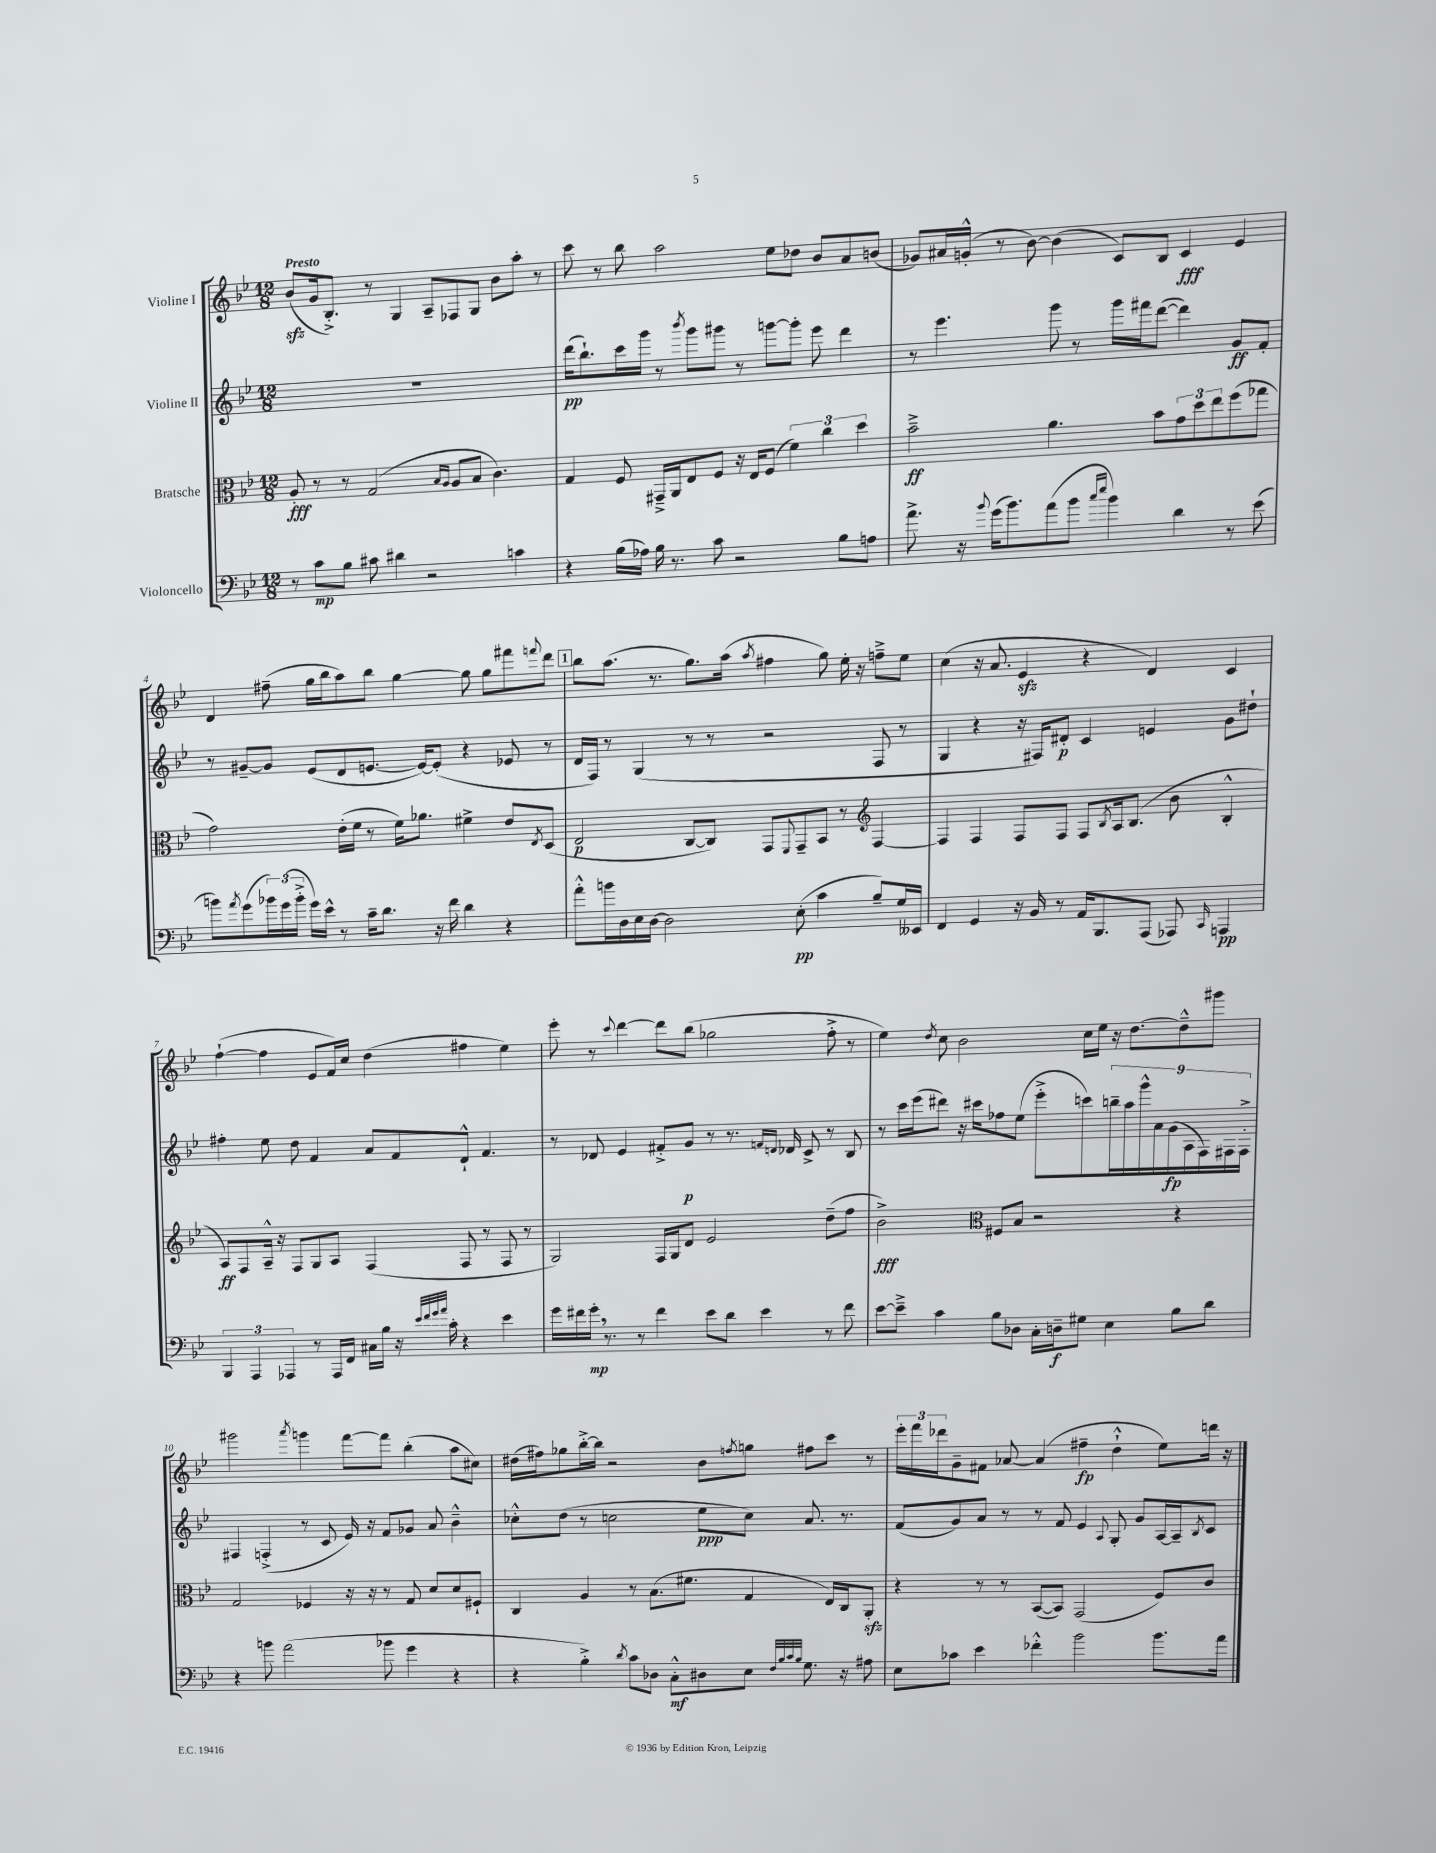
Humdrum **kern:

**kern	**kern	**kern	**kern
*staff4	*staff3	*staff2	*staff1
*clefF4	*clefC3	*clefG2	*clefG2
*k[b-e-]	*k[b-e-]	*k[b-e-]	*k[b-e-]
*M12/8	*M12/8	*M12/8	*M12/8
8r	8A'	1.r	(8b-
8c	8r	.	16g
.	.	.	8.B-'^)
8B-	8r	.	.
8c#	(2G	.	8r
4d#	.	.	4G
2r	.	.	8A~
.	16qqB-	.	.
.	16qqA	.	.
.	8A	.	8F-
.	8B-	.	8G
.	4.c)	.	8b-
4c	.	.	8aa'
.	.	.	8r
=	=	=	=
4r	4G	(16ddd	8ccc
.	.	8.bb-`)	.
.	.	.	8r
(16B-	8F	16ccc	8bb-
16A-)	.	16ggg	.
16B-	16GG#~^	8r	2aa
8.r	16AA	.	.
.	.	8qbbb-	.
.	8E-	8ggg	.
8c	8F	8ggg#	.
2r	16r	8r	.
.	16E-	.	.
.	(8F	[8ggg	8ee-
.	6f)	8ggg']	8dd-
.	.	8eee-	8b-
.	6cc	.	.
8B-	.	4ddd	8a
.	6dd	.	.
8A	.	.	(8b
=	=	=	=
8.a^	2b-~^	8r	8g-)
.	.	4.eee-	16a#
16r	.	.	(16g'^^
8qqb-	.	.	.
(16g	.	.	8r
8.b-)	.	.	.
.	.	.	[8b-)
(8a	4.a	8ggg	(4b-]
8b-	.	8r	.
16qqcc	.	.	.
16qqee-	.	.	.
4b-)	.	16ggg	8c)
.	.	16fff#	.
.	8b-	([8ddd	8B-
4d	12g	4ddd])	4c
.	12dd	.	.
.	12ee-	.	.
8r	(8ff	8g	4e-
(8e-	8gg-	8f'	.
=	=	=	=
8b)	2g)	8r	4d
8qa	.	.	.
(8g	.	[8g#~	.
24b-)	.	8g#]	(8ff#~
(24g	.	.	.
24b-'^	.	.	.
16g)	.	(8e-	16gg
16e-^^	.	.	16bb-
8r	(16e-'	8d	8aa)
.	16f	.	.
16c~	8r	[8.e	8bb-
8.d	.	.	.
.	16f)	.	[4gg
.	8.a-	16e_)	.
16r	.	(8e']	.
16f	.	.	.
4d	4f#^	4r	8gg]
.	.	.	8gg
4r	8e-	8e-	8fff#
.	8qE-	.	8qqfff
.	(8D	8r	8ddd
=	=	=	=
8a'^^	2E-	16d	8bb-
.	.	16F)	.
16b	.	8r	(8.aa
16D	.	.	.
16E-	.	(4G	.
[16D	.	.	8.r
2D]	.	.	.
.	[8C	8r	8.gg)
.	8C])	8r	.
.	.	.	(16aa
.	.	.	8qaa
.	8GG	2r	4ff#
.	8qqFF	.	.
(8E-'	8GG~	.	.
4c	8BB-	.	8gg)
.	8r	.	16ee-'
.	.	.	16r
*	*clefG2	*	*
8B-~)	[4F	8F	8ff~^
16G	.	8r	8ee-
16EE--	.	.	.
=	=	=	=
4FF	4F]	4G	(4cc
4GG	4F	4r	16r
.	.	.	8.a
16r	8F	16r	4e-
16BB-	.	16F#)	.
8r	8F	8d#'	.
16AA	8F	4c	4r
8.BBB-	.	.	.
.	8qB-	.	.
.	16A	.	.
.	(8.B-	.	.
(8AAA	.	4e	4d)
8AAA-)	8b-	.	.
16qqCC	.	.	.
4AAA	4B-'^^	8g	4c
.	.	8dd#`	.
=	=	=	=
6BBB-	8A)	4ff#'	([4ff`
.	8F	.	.
6AAA	.	.	.
.	16A~^^	8ee-	4ff]
.	16r	.	.
6AAA-	.	.	.
.	8F	8dd	.
8r	8G	4f	8e-
16AAA-	8A	.	16f)
16FF	.	.	16cc
16C#	(4F	8a	(4dd
16B-	.	.	.
16r	.	8f	.
32qqe-	.	.	.
32qqf	.	.	.
32qqg	.	.	.
32qqa	.	.	.
16c'	.	.	.
4r	8F	8d`^^	4ff#
.	8r	4.f	.
4e-	8F	.	4ee-)
.	8r	.	.
=	=	=	=
16g	2G)	8r	8eee-'
16f#	.	.	.
16g'	.	8d-	8r
8.r	.	.	.
.	.	.	8qqccc
.	.	4e-	[4ddd
8r	.	.	.
4f#	16F	8f#'^	8ddd]
.	16G	.	.
.	8d	8g	(8bb-
8e-	2e-	8r	2gg-
8d	.	8.r	.
4e-	.	.	.
.	.	16qqf	.
.	.	16qqd	.
.	.	16d-	.
.	.	8c^	.
8r	(8dd~	8r	8ff'^
8f#	8ff	8B-	8r
=	=	=	=
[8e-	2b-^)	8r	4ee-)
8e-~^]	.	16ccc	.
.	.	(16eee-	.
.	.	.	8qdd
4c	.	8ddd#)	8cc
.	.	16r	2b-
.	.	16ccc#	.
*	*clefC3	*	*
8B-	8F#	8ff-	.
8D-	8B-	(8ee-	.
16C'	2r	8eee-'^	.
16D~	.	.	.
8G#	.	8ccc)	16cc
.	.	.	16ee-
4E-	.	18bb~	16r
.	.	18aa	.
.	.	.	[8.dd
.	.	18ggg^^	.
.	.	18a	.
.	.	(18g	.
8B-	4r	.	8dd~^^]
.	.	18A	.
.	.	18F)	.
8d	.	.	8ggg#
.	.	18F#	.
.	.	18F#'^	.
=	=	=	=
4r	2G	4F#	2ggg#
8b	.	(4F'^	.
(2a	.	.	.
.	.	.	8qaaa
.	4F-	8r	4ggg
.	.	8c	.
.	16r	16e-)	[8fff
.	16r	16r	.
8b-	8r	8f	8fff]
4g	8G	8g-	(4bb-'
.	8d	8a	.
4r	8d	4b-~^^	8aa
.	8F#`	.	8cc#)
=	=	=	=
4r	4C	8cc-'^^	(16dd#
.	.	.	16ff#)
.	.	(8dd	8gg-
4B-'^)	4A	8r	[16bb-'^
.	.	.	16bb-]
.	.	2cc	2r
8qd	.	.	.
8c	8r	.	.
8D-	(8.B-	.	.
8C'^^	.	.	.
.	8.f#	.	.
8D#	.	8ee-	8b-
.	.	.	8qff
8E-	4G	8cc)	8gg
32qqF	.	.	.
32qqB-	.	.	.
32qqc	.	.	.
32qqB-	.	.	.
8.G	.	8.a	8ff#
.	16E-)	.	8ccc
16r	16C	8.r	.
8A#	8AA'	.	8r
=	=	=	=
8E-	4r	(8f	24eee-'
.	.	.	24fff
.	.	.	24ddd-
8c-	.	8g)	8g~
4e-	8r	8a	8f#
.	8r	8r	[8a-
4f-'^^	([8BB-	8r	(4a-]
.	8BB-])	8f	.
2b-	(2GG	4e-	4ff#~
.	.	8qqA	.
.	.	8G'	4dd`^^
.	.	8g	.
8.b-	8F)	[16A	8ee-)
.	.	16A~]	.
.	.	8qB-	.
.	8c	8c	16ddd
16a	.	.	16r
==	==	==	==
*-	*-	*-	*-
